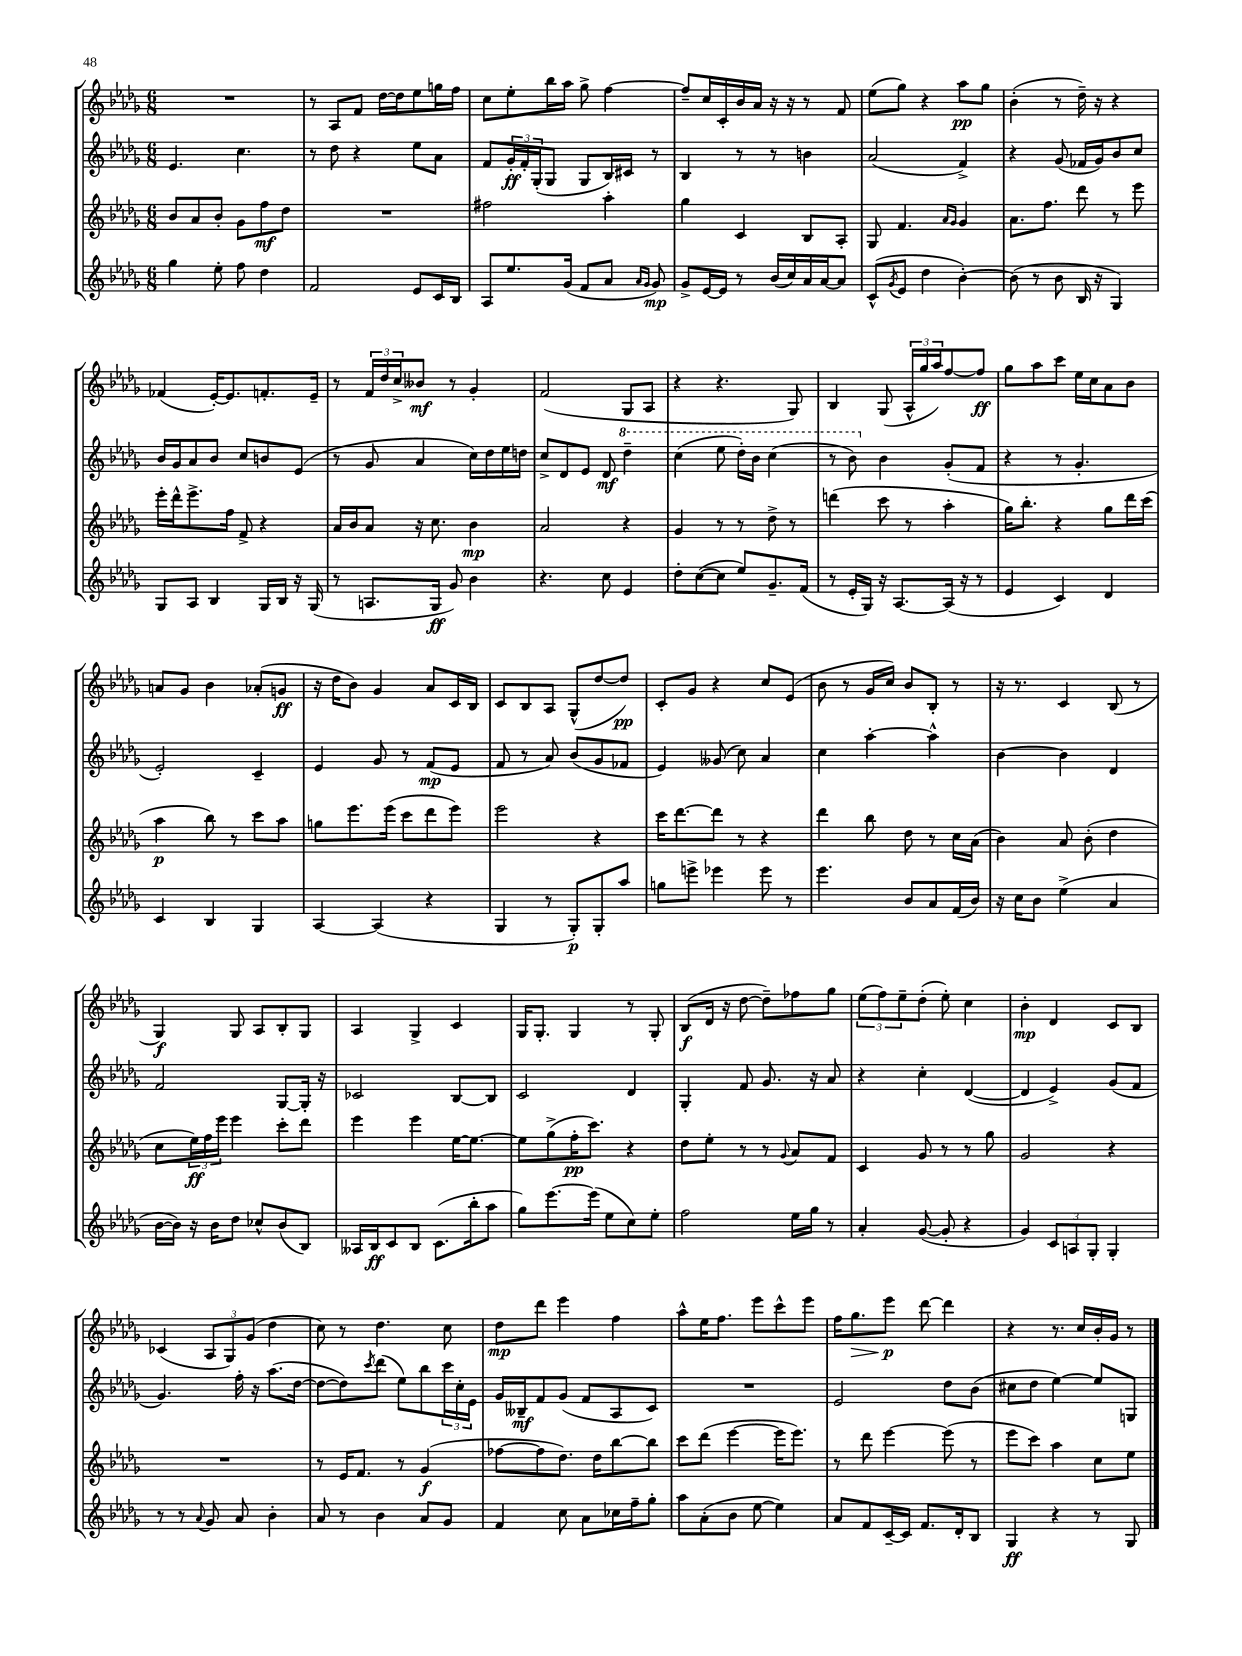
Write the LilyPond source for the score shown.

<<
\new StaffGroup <<
\new Staff = "s0" {
    \clef treble \key des \major \numericTimeSignature \time 6/8
    R2. |
    r8 aes8 f'8 des''16~ des''16 ees''8 g''16 f''16 |
    c''8 ees''8-. bes''16 aes''16 ges''8-> f''4~ |
    f''8-- c''16 c'16-. bes'16 aes'16 r16 r16 r8 f'8 |
    ees''8( ges''8) r4 aes''8\pp ges''8 |
    bes'4-.( r8 des''16--) r16 r4 |
    fes'4( ees'16~-.) ees'8. f'8.-. ees'16-- |
    r8 \tuplet 3/2 { f'16 des''16 c''16-> } beses'8\mf r8 ges'4-. |
    f'2( ges8 aes8 |
    r4 r4. ges8) |
    bes4 ges8( \tuplet 3/2 { aes16-^ ges''16 aes''16) } f''8~ f''8\ff |
    ges''8 aes''8 c'''8 ees''16 c''16 aes'8 bes'8 |
    a'8 ges'8 bes'4 aes'8-.( g'8\ff |
    r16 des''16 bes'8) ges'4 aes'8 c'16 bes16 |
    c'8 bes8 aes8 ges8-^( des''8~ des''8\pp) |
    c'8-. ges'8 r4 c''8 ees'8( |
    bes'8 r8 ges'16 c''16) bes'8 bes8-. r8 |
    r16 r8. c'4 bes8( r8 |
    ges4\f) ges8 aes8 bes8-. ges8 |
    aes4 ges4-> c'4 |
    ges16 ges8.-. ges4 r8 ges8-. |
    bes8\f( des'16 r16 des''8~ des''8--) fes''8 ges''8 |
    \tuplet 3/2 { ees''8( f''8) ees''8-- } des''8-.( ees''8-.) c''4 |
    bes'4-.\mp des'4 c'8 bes8 |
    ces'4( \tuplet 3/2 { aes8 ges8) ges'8( } des''4 |
    c''8) r8 des''4. c''8 |
    des''8\mp des'''8 ees'''4 f''4 |
    aes''8-^ ees''16 f''8. ees'''8 c'''8-^ ees'''8 |
    f''16 ges''8.\> ees'''8\p\! des'''8~ des'''4 |
    r4 r8. c''16 bes'16-. ges'16 r8 \bar "|." |
}
\new Staff = "s1" {
    \clef treble \key des \major \numericTimeSignature \time 6/8
    ees'4. c''4. |
    r8 des''8 r4 ees''8 aes'8 |
    f'8 \tuplet 3/2 { ges'16-.\ff f'16-. ges16-.( } ges8 ges8 bes16) cis'16 r8 |
    bes4 r8 r8 b'4 |
    aes'2( f'4->) |
    r4 ges'8( fes'16 ges'16) bes'8 c''8 |
    bes'16 ges'16 aes'8 bes'8 c''8 b'8 ees'8( |
    r8 ges'8 aes'4 c''16) des''16 ees''16 d''16 |
    c''8-> des'8 ees'8 des'8\mf \ottava #1 des'''4-- |
    c'''4( ees'''8 des'''16-.) bes''16 c'''4( |
    r8 bes''8) \ottava #0 bes'4 ges'8-.( f'8 |
    r4 r8 ges'4.-. |
    ees'2-.) c'4-- |
    ees'4 ges'8 r8 f'8\mp( ees'8 |
    f'8 r8 aes'8) bes'8( ges'8 fes'8 |
    ees'4) geses'8( c''8) aes'4 |
    c''4 aes''4~-. aes''4-^ |
    bes'4~ bes'4 des'4 |
    f'2 ges8~ ges16-. r16 |
    ces'2 bes8~ bes8 |
    c'2 des'4 |
    ges4-. f'8 ges'8. r16 aes'8 |
    r4 c''4-. des'4~( |
    des'4 ees'4->) ges'8( f'8 |
    ges'4.) f''16-. r16 aes''8.( des''16~ |
    des''8~ des''8) \acciaccatura { c'''8 } des'''8( ees''8) bes''8 \tuplet 3/2 { c'''16 c''16-. ees'16 } |
    ges'16 beses16--\mf f'8 ges'8( f'8 aes8 c'8) |
    R2. |
    ees'2 des''8 bes'8( |
    cis''8 des''8 ees''4~) ees''8 g8 \bar "|." |
}
\new Staff = "s2" {
    \clef treble \key des \major \numericTimeSignature \time 6/8
    bes'8 aes'8 bes'8-. ges'8 f''8\mf des''8 |
    R2. |
    fis''2 aes''4-. |
    ges''4 c'4 bes8 aes8-. |
    ges8 f'4. \grace { aes'16 ges'16 } ges'4 |
    aes'8. f''8. des'''8 r8 ees'''8 |
    ees'''16-. des'''16-^ ees'''8.-> f''16 f'8-> r4 |
    aes'16 bes'16 aes'8 r16 c''8. bes'4\mp |
    aes'2 r4 |
    ges'4 r8 r8 des''8-> r8 |
    d'''4( c'''8 r8 aes''4-. |
    ges''16) bes''8.-. r4 ges''8 des'''16 c'''16( |
    aes''4\p bes''8) r8 c'''8 aes''8 |
    g''8 ees'''8. ees'''16( c'''8 des'''8 ees'''8) |
    ees'''2 r4 |
    c'''16 des'''8.~ des'''8 r8 r4 |
    des'''4 bes''8 des''8 r8 c''16 aes'16( |
    bes'4) aes'8 bes'8-.( des''4 |
    c''8 \tuplet 3/2 { ees''16\ff) f''16 ees'''16 } ees'''4 c'''8-. des'''8 |
    ees'''4 ees'''4 ees''16~ ees''8.~ |
    ees''8 ges''8->( f''16-.\pp c'''8.) r4 |
    des''8 ees''8-. r8 r8 \appoggiatura { ges'8 } aes'8 f'8 |
    c'4 ges'8 r8 r8 ges''8 |
    ges'2 r4 |
    R2. |
    r8 ees'16 f'8. r8 ges'4\f( |
    fes''8~ fes''8 des''8.) des''16 bes''8~ bes''8 |
    c'''8 des'''8( ees'''4~ ees'''16 ees'''8.) |
    r8 des'''8 ees'''4~ ees'''8( r8 |
    ees'''8 c'''8) aes''4 c''8 ees''8 \bar "|." |
}
\new Staff = "s3" {
    \clef treble \key des \major \numericTimeSignature \time 6/8
    ges''4 ees''8-. f''8 des''4 |
    f'2 ees'8 c'16 bes16 |
    aes8 ees''8. ges'16( f'8 aes'8 \grace { aes'16 ges'16 } ges'8\mp) |
    ges'8-> ees'16~ ees'16 r8 bes'16( c''16) aes'16 aes'16~ aes'8 |
    c'8-^( \acciaccatura { ges'8 } ees'8 des''4 bes'4~-.) |
    bes'8( r8 bes'8 bes16 r16 ges4) |
    ges8 aes8 bes4 ges16 bes16 r16 ges16( |
    r8 a8. ges16\ff ges'8) bes'4 |
    r4. c''8 ees'4 |
    des''8-. c''8~( c''8 ees''8) ges'8.-- f'16( |
    r8 ees'16-. ges16) r16 aes8.~ aes16( r16 r8 |
    ees'4 c'4) des'4 |
    c'4 bes4 ges4 |
    aes4~ aes4( r4 |
    ges4 r8 ges8-.\p) ges8-. aes''8 |
    g''8 e'''8-> ees'''4 ees'''8 r8 |
    ees'''4. bes'8 aes'8 f'16( bes'16) |
    r16 c''16 bes'8 ees''4->( aes'4 |
    bes'16~ bes'16) r16 bes'16 des''8 ces''8-^ bes'8( bes8) |
    aeses16 bes16\ff c'8 bes8 c'8.( bes''16-. aes''8 |
    ges''8) ees'''8.~ ees'''16( ees''8 c''8) ees''8-. |
    f''2 ees''16 ges''16 r8 |
    aes'4-. ges'8~( ges'8-. r4 |
    ges'4) \tuplet 3/2 { c'8 a8 ges8-. } ges4-. |
    r8 r8 \appoggiatura { aes'8 } ges'8 aes'8 bes'4-. |
    aes'8 r8 bes'4 aes'8 ges'8 |
    f'4 c''8 aes'8 ces''16 f''16-- ges''8-. |
    aes''8 aes'8-.( bes'8 ees''8~ ees''4) |
    aes'8 f'8 c'16~-- c'16 f'8. des'16-. bes8 |
    ges4\ff r4 r8 ges8 \bar "|." |
}
>>
>>
\layout { \context { \Score \remove "Bar_number_engraver" } }
